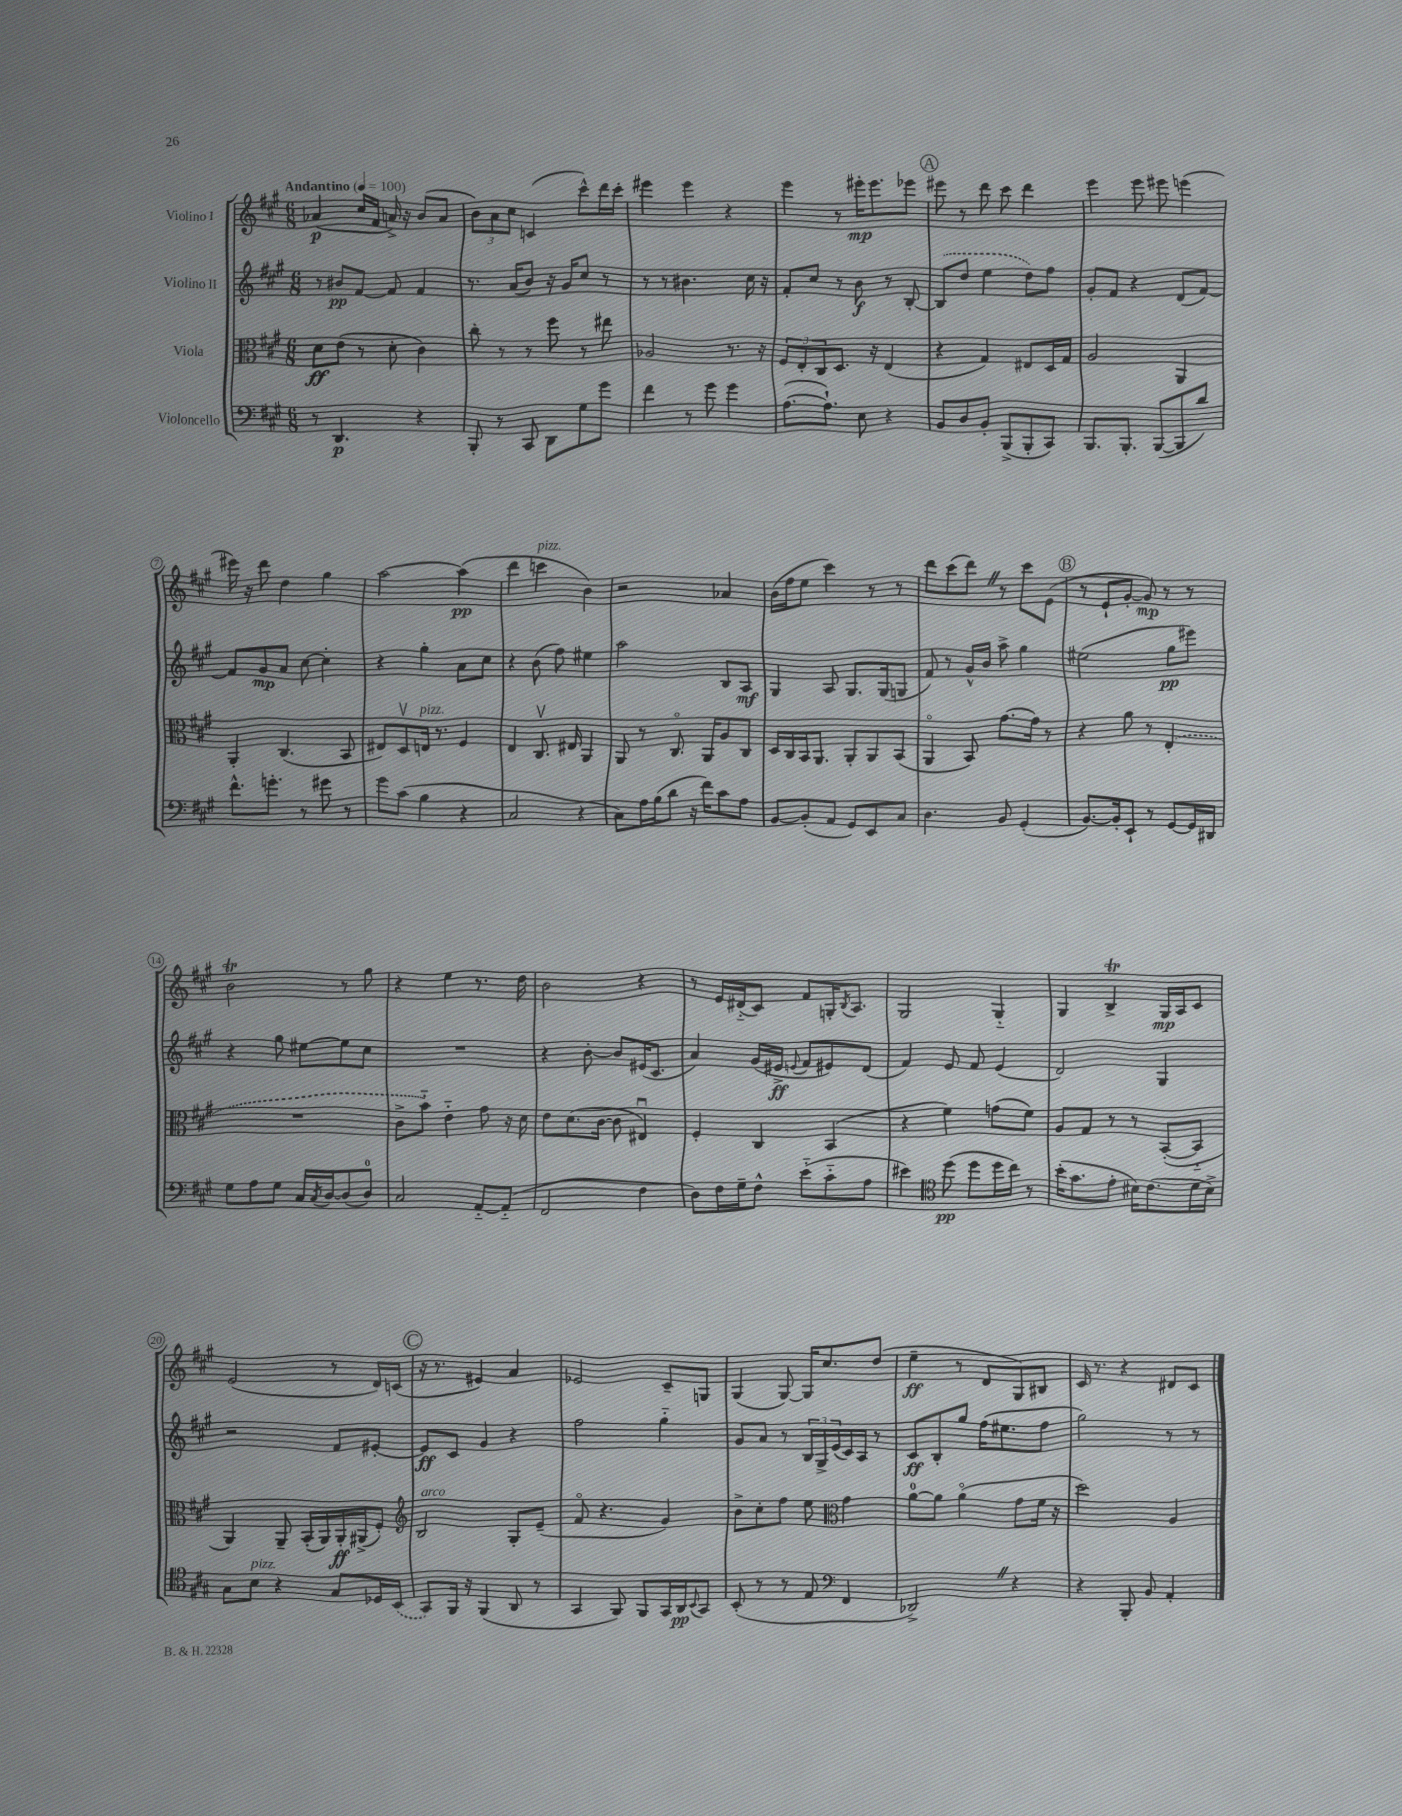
<<
\new StaffGroup <<
\new Staff = "s0" \with { instrumentName = "Violino I" } {
    \clef treble \key a \major \numericTimeSignature \time 6/8 \tempo "Andantino" 4 = 100
    aes'4\p( cis''16 fis'16 a'16->) r16 b'8( a'8 |
    \tuplet 3/2 { b'8) a'8 cis''8 } c'4( cis'''8-^) d'''16 cis'''16-. |
    eis'''4 eis'''4 r4 |
    e'''4 r8 eis'''16-.\mp eis'''8. ees'''8 |
    \mark \markup { \circle "A" } eis'''8 r8 d'''8 cis'''8 d'''4 |
    e'''4 e'''8 eis'''8 e'''4( |
    eis'''16) r16 d'''8 d''4 gis''4 |
    a''2~ a''4\pp( |
    d'''4 c'''4^\markup { \italic "pizz." } b'4) |
    r2 aes'4 |
    b'16( fis''16 e''8 cis'''4) r8 r8 |
    d'''8 cis'''8( d'''8) \once \override BreathingSign.text = \markup { \musicglyph "scripts.caesura.straight" } \breathe r8 cis'''8 e'8( |
    \mark \markup { \circle "B" } r8 e'8-! gis'8~-. gis'8\mp) r8 r8 |
    b'2\trill r8 gis''8 |
    r4 e''4 r8. d''16 |
    b'2 r4 |
    r8 e'16 dis'16-_( cis'8) fis'8 g16-. \acciaccatura { b8 } a8. |
    gis2 gis4-_ |
    gis4 b4->\trill gis16\mp a16 cis'8 |
    e'2( r8 d'16) c'16( |
    \mark \markup { \circle "C" } r16 r8. eis'4) a'4 |
    ees'2 cis'8-- g8 |
    gis4( gis8~) gis16 cis''8. d''8( |
    e''4--\ff r8 d'8 gis8) bis8 |
    cis'16 r8. r4 dis'8 cis'8 \bar "|." |
}
\new Staff = "s1" \with { instrumentName = "Violino II" } {
    \clef treble \key a \major \numericTimeSignature \time 6/8
    r8 bis'8\pp fis'8~ fis'8 fis'4 |
    r8. a'16( b'8) r16 gis'16 cis''8 r8 |
    r8 r8 bis'4. cis''16 r16 |
    fis'8-. cis''8 r8 b'8\f r8 b8~-. |
    \mark \markup { \circle "A" } \once \slurDashed b8( d''8 e''4 d''8) fis''8 |
    gis'8-. fis'8 r4 d'8( fis'8~) |
    fis'8 gis'8\mp a'8 cis''8~ cis''4-. |
    r4 gis''4-. a'8 cis''8 |
    r4 b'8( fis''8) eis''4 |
    a''2 b8 a8\mf |
    gis4 a8 gis8. gis16( g8 |
    fis'8) r8 gis'16-^ b'16 a''8-> gis''4 |
    \mark \markup { \circle "B" } eis''2( gis''8\pp eis'''8) |
    r4 gis''8 eis''8~ eis''8 cis''8 |
    R2. |
    r4 b'8~-. b'8 eis'16( cis'8. |
    a'4) gis'16( eis'16->\ff \appoggiatura { e'8 } fis'8 eis'8) d'8( |
    fis'4) e'8 fis'8 e'4( |
    d'2) gis4 |
    r2 fis'8 eis'8~-. |
    \mark \markup { \circle "C" } eis'8\ff cis'8 gis'4 r4 |
    fis''2 gis''4-_ |
    gis'8 a'8 r8 \tuplet 3/2 { b16 gis16-> e'16( } cis'16) a16 r8 |
    cis'8\ff b8-. gis''8 fis''16( eis''8. fis''8 |
    gis''2) r8 r8 \bar "|." |
}
\new Staff = "s2" \with { instrumentName = "Viola" } {
    \clef alto \key a \major \numericTimeSignature \time 6/8
    d'8\ff e'8( r8 d'8-. cis'4) |
    cis''8-. r8 r8 fis''8 r8 eis''8 |
    aes2 r8. r16 |
    \tuplet 3/2 { fis8 e8-. cis8 } d8. r16 e4( |
    \mark \markup { \circle "A" } r4 gis4) eis8 d16 gis16 |
    a2 a,4 |
    a,4-. cis4.( b,8 |
    eis8) d8\upbow e16^\markup { \italic "pizz." } r8. fis4 |
    e4 cis8.\upbow eis16 a,4 |
    a,8 r8 cis8.\flageolet a,16 a8 cis8 |
    d16 cis16 b,16 a,8. a,8-. a,8 b,8( |
    a,4\flageolet b,8) gis'8.~ gis'16 r8 |
    \mark \markup { \circle "B" } r4 a'8 r8 \once \slurDashed e4-.( |
    R2. |
    cis'8-> b'8-_) e'4-_ gis'8 r16 d'16 |
    e'8 d'8.( cis'16~ cis'8 eis4\downbow) |
    fis4-. cis4 b,4( |
    r4 fis'4) g'8( fis'8) |
    a8 gis8 r8 r8 b,8~-.( b,8-_ |
    a,4) a,8-- b,16-.( a,16) a,16-.\ff ais,16->( fis8-.) |
    \mark \markup { \circle "C" } \clef treble b2^\markup { \italic "arco" } gis8-. e'8--( |
    fis'8\flageolet r4. gis'4) |
    b'8-> cis''8-. fis''8 e''8 \clef alto gis'4 |
    a'8-0~ a'8 a'4\flageolet( gis'8 fis'16 r16 |
    d''2) a4 \bar "|." |
}
\new Staff = "s3" \with { instrumentName = "Violoncello" } {
    \clef bass \key a \major \numericTimeSignature \time 6/8
    r8 d,4.\p r4 |
    b,,8-. r8 cis,8 d,8 gis8 gis'8 |
    fis'4 r8 gis'8 gis'4 |
    a8.~( a8.-!) e8 r4 |
    \mark \markup { \circle "A" } b,8 d8 b,8-. b,,8->( b,,8-. cis,8) |
    b,,8. b,,8.-. b,,8~( b,,8 d'8) |
    fis'8.-^ g'8.-. r8 gis'8 r8 |
    gis'8 cis'8( b4 r4 |
    cis2 r4 |
    cis8) a16 b16( d'8 r16 fis'16) cis'8 a8 |
    b,8~ b,8-.( a,8 gis,8) e,8 cis8 |
    d4. b,8 gis,4-.( |
    \mark \markup { \circle "B" } b,8.~) b,16-. e,8-! r8 gis,8~ gis,16 dis,16 |
    gis8 a8 gis8 cis16 \acciaccatura { cis8 } d16~ d8( d8-0) |
    cis2 a,8~-_ a,8-_( |
    fis,2 fis4 |
    d8) fis16 gis16-- fis8-^ e'8-_( cis'8-_ a8 |
    eis'4) \clef tenor d''8\pp( d''8 d''16 cis''16) r8 |
    b'16-.( gis'8. e'8-. bis16) cis'8.( d'16 bis16->) |
    gis8 b8^\markup { \italic "pizz." } r4 gis8 des16 \once \slurDashed b,16( |
    \mark \markup { \circle "C" } gis,8) fis,16 r16 fis,4( a,8 r8 |
    gis,4 fis,8) fis,8 gis,16 a,16\pp \appoggiatura { b,8 } gis,8 |
    b,8-.( r8 r8 e8 \clef bass fis,4 |
    des,2->) \once \override BreathingSign.text = \markup { \musicglyph "scripts.caesura.straight" } \breathe r4 |
    r4 b,,8-. b,8 a,4-. \bar "|." |
}
>>
>>
\layout { \context { \Score \override BarNumber.stencil = #(make-stencil-circler 0.1 0.3 ly:text-interface::print) } }
